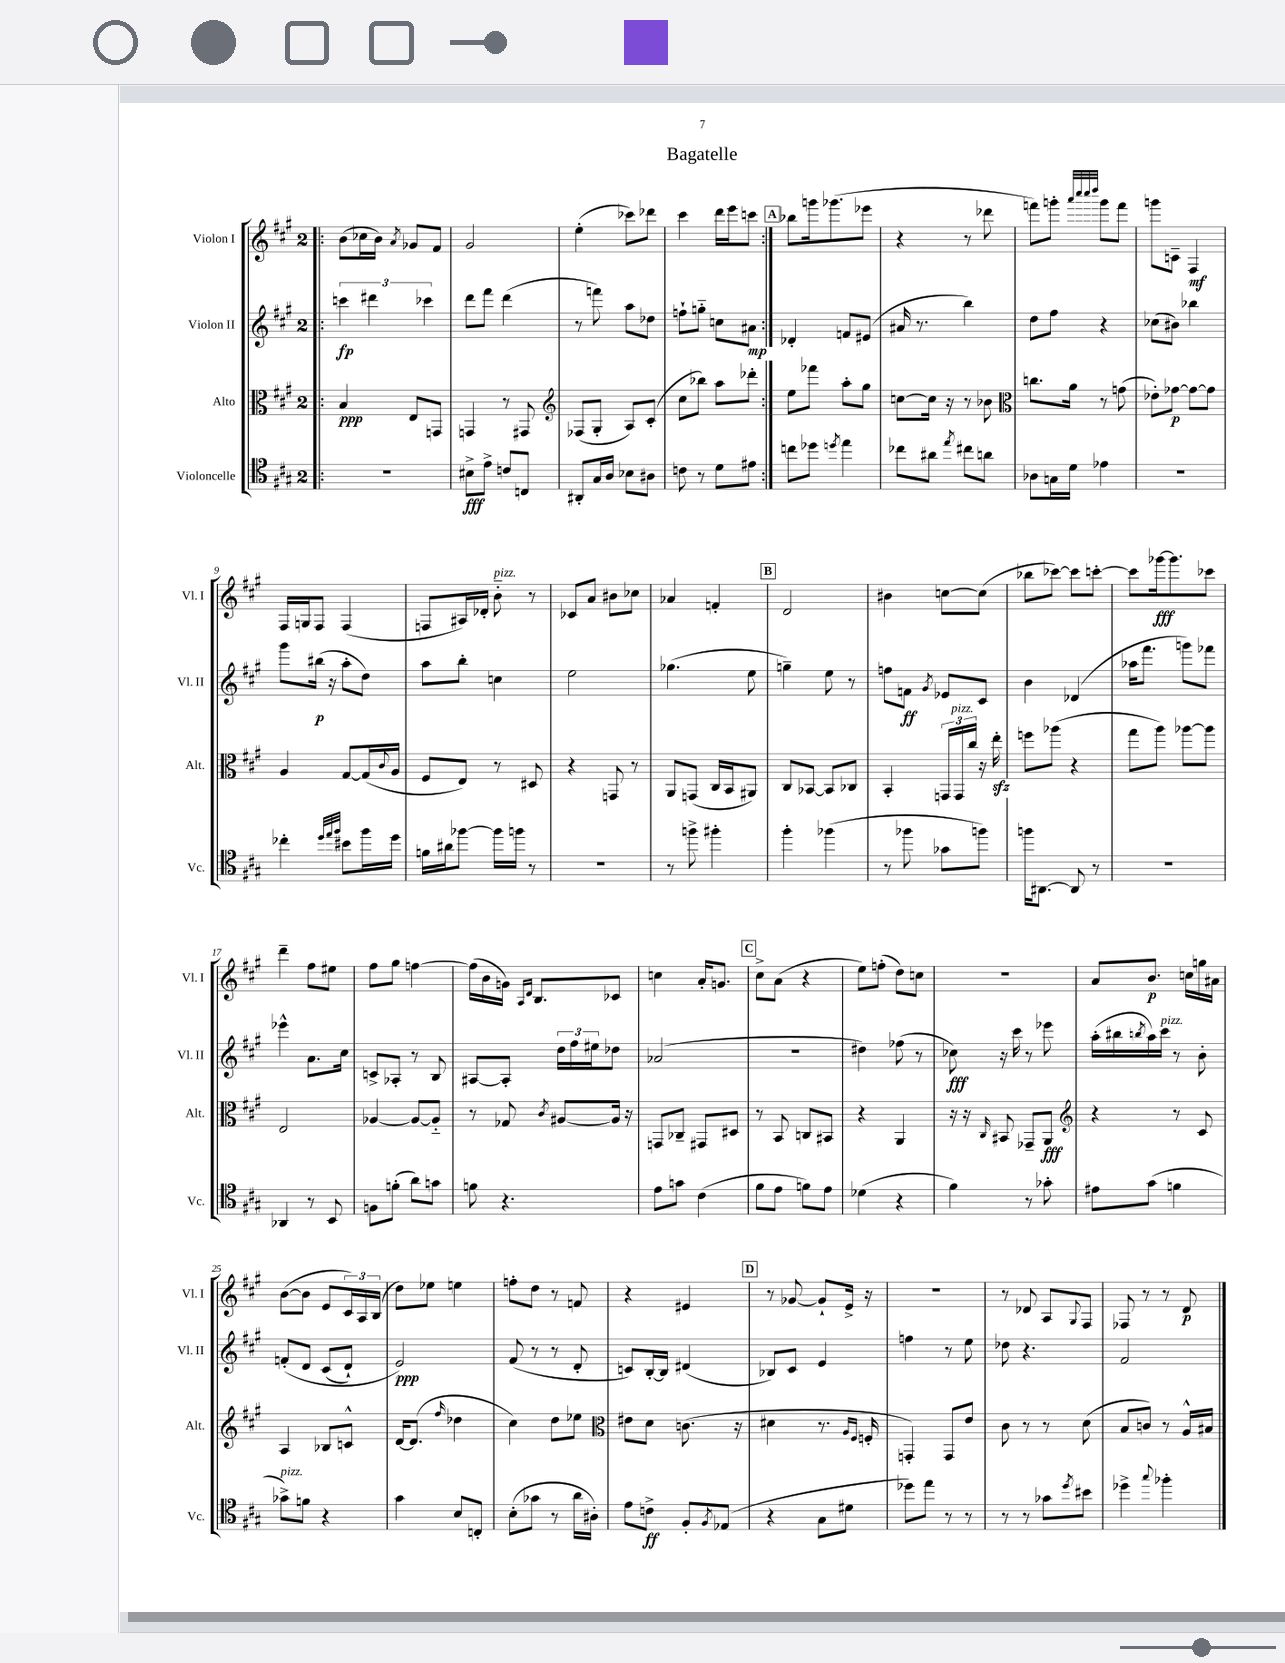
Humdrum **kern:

**kern	**kern	**kern	**kern
*staff4	*staff3	*staff2	*staff1
*clefC4	*clefC3	*clefG2	*clefG2
*k[f#c#g#]	*k[f#c#g#]	*k[f#c#g#]	*k[f#c#g#]
*M2/4	*M2/4	*M2/4	*M2/4
=!|:	=!|:	=!|:	=!|:
2r	4B	6ccc	(8b
.	.	.	16cc-
.	.	6ddd#	.
.	.	.	16b)
.	.	.	8qa
.	8E	.	8g-
.	.	6ccc-	.
.	8GG	.	8f#
=	=	=	=
8B#^	4GG	8ddd	2g#
8e^	.	8fff#	.
8c	8r	(4ddd	.
8C	8GG#	.	.
=	=	=	=
*	*clefG2	*	*
8AA#'	(8F-	8r	(4ee'
16G#	8G#'	8fff)	.
16A	.	.	.
8B-	8A)	8aa	8ccc-)
8A#	(8c#'	8dd-	8ddd-
=	=	=	=
8c	8cc#	8ff`	4ccc#
8r	8bb-)	8gg'~	.
8d	8aa	8cc	16ddd
.	.	.	16eee
8e#	8ddd-'	8a#	8ccc
=:|!	=:|!	=:|!	=:|!
8cc	8ee	4d-'	8bb-
8dd-	8fff-	.	16ggg
.	.	.	(8.ggg-
8qdd	.	.	.
4ee	8aa'	8f	.
.	8gg#	(8e#	8eee-
=	=	=	=
8cc-	[8cc	16a#	4r
.	.	8.r	.
8a#	16cc]	.	.
.	16r	.	.
8qee	.	.	.
8cc#	8r	4bb)	8r
8a	8b-	.	8ddd-
=	=	=	=
*	*clefC3	*	*
8A-	8.cc	8dd	8fff)
16G	.	8ff#	8ggg'
16d	16a	.	.
.	.	.	32qqaaa
.	.	.	32qqcccc#
.	.	.	32qqcccc#
.	.	.	32qqdddd
4e-	8r	4r	8ggg
.	(8g	.	8fff
=	=	=	=
2r	8e-')	(8cc-	8ggg
.	[8g-	8b#)	8c~
.	8g-_	4bb-	4F#
.	8g-]	.	.
=	=	=	=
4cc-'	4A	8ggg#	16F#
.	.	.	16G
.	.	(16bb#	8F#
.	.	16r	.
32qqdd	.	.	.
32qqee	.	.	.
32qqff#	.	.	.
8b#	[8G#	8aa'	(4F#
16ff#	(16G#]	8dd)	.
.	8qqc#	.	.
16dd	16A	.	.
=	=	=	=
16f	8F#	8aa	8F
16a#	.	.	.
[8ff-	8E)	8bb'	16A#)
.	.	.	16d-'
16ff-]	8r	4cc	8b'~
16ff	.	.	.
8r	8D#	.	8r
=	=	=	=
2r	4r	2ee	8c-
.	.	.	8a
.	8GG	.	8b#
.	8r	.	8cc-
=	=	=	=
8r	8AA	(4.gg-	4a-
8ff^	(8GG	.	.
4ff#'	16C#	.	4f'
.	16BB	.	.
.	8AA#)	8ee	.
=	=	=	=
4ff#'	8C#	4gg~)	2d
.	[8BB-	.	.
(4ff-	8BB-]	8ee	.
.	8C-	8r	.
=	=	=	=
8r	4BB'	8ff	4b#
8ff-	.	8f	.
.	.	8qg#	.
8g-	24GG	8e-	[8cc
.	24GG	.	.
.	24cc#	.	.
8ff)	16r	8c#	(8cc]
.	16ee'	.	.
=	=	=	=
16ff	8ff	4b	8bb-
[8.AA#	.	.	.
.	(8aa-	.	[8ccc-)
8AA#]	4r	(4d-	8ccc-]
8r	.	.	[8ccc'
=	=	=	=
2r	8gg#	16aa-	8ccc]
.	.	8.fff#	.
.	8aa)	.	[16ggg-
.	.	.	8.ggg-]
.	[8aa-	8ggg)	.
.	8aa-]	8fff-	8ccc-
=	=	=	=
4AA-	2E	4eee-^^	4ddd~
8r	.	8.a	8ff#
8BB	.	.	8ee#
.	.	16cc#	.
=	=	=	=
8F	[4A-	8c^	8ff#
(8f'	.	8A-'	8gg#
8a)	8A-_	8r	[4ff
8g	8A-'~]	8B	.
=	=	=	=
8f	8r	[8A#	(16ff]
.	.	.	16b
4.r	8G-	8A#']	16g)
.	.	.	16qqA
.	.	.	16qqd
.	.	.	8.B
.	8qc#	.	.
.	[8A#	24dd	.
.	.	24ff#	.
.	.	24ee#	.
.	16A#]	8dd-	8c-
.	16r	.	.
=	=	=	=
8e	8GG	(2a-	4cc
8g	8C-~	.	.
(4c#	8GG#	.	16a'
.	.	.	8.g
.	8D#	.	.
=	=	=	=
8f#	8r	2r	8cc#^
8e	8BB	.	(8a
8f)	8C	.	4r
8e	8BB#	.	.
=	=	=	=
(4d-	4r	4dd#)	8ee)
.	.	.	(8ff'
4r	4AA	(8ff-	8dd)
.	.	8r	8cc
=	=	=	=
4f#)	16r	8cc-)	2r
.	16r	.	.
.	16qqC#	.	.
.	8BB#	16r	.
.	.	16ccc#	.
8r	8GG-~	8r	.
8g-'	8AA	8eee-	.
=	=	=	=
*	*clefG2	*	*
8e#	4r	(16aa'	8a
.	.	16bb#	.
.	.	8qbb	.
(8g#	.	16aa)	8.b
.	.	16ccc#	.
4f	8r	8r	.
.	.	.	16cc
.	8c#	8b'	16gg
.	.	.	16a#
=	=	=	=
8g-^)	4A	&(8f'	([8b
8f	.	8d	8b]
4r	8B-	(8c#	8e
.	8c^^	8d`)	24c#)
.	.	.	24A
.	.	.	(24B
=	=	=	=
4g#	[16d	2e&)	8dd)
.	(8.d]	.	.
.	.	.	8ee-
.	16qqff#	.	.
8B	4dd-	.	4ee
8C'	.	.	.
=	=	=	=
(8B'	4cc#)	(8f#	8ff'
8g-	.	8r	8dd
8r	8dd	8r	8r
16a	8ee-	8d'	8f
16A#')	.	.	.
=	=	=	=
*	*clefC3	*	*
8e	8e#	8c)	4r
8c^	8d	[16B'	.
.	.	16B]	.
8F#'	(8.c	(4d#	4e#
8qF#	.	.	.
(8E-	.	.	.
.	16r	.	.
=	=	=	=
4r	4d#	8B-)	8r
.	.	8c#	[8g-
8G#	8.r	4e	8g-`]
8d#	.	.	16e^
.	16qqA	.	.
.	16qqF#	.	.
.	16F'	.	16r
=	=	=	=
8dd-)	4GG')	4ff	2r
8ee	.	.	.
8r	8GG	8r	.
8r	8e	8ee	.
=	=	=	=
8r	8c#	8dd-	8r
8r	8r	4.r	8d-
8g-	8r	.	8A
8qdd	.	.	8qqG#
8b#	(8d	.	8F#
=	=	=	=
4dd-^	8B	2f#	8F-
.	8c)	.	8r
8qqgg#	.	.	.
4ff-'	8r	.	8r
.	16A^^	.	8d
.	16B#	.	.
==	==	==	==
*-	*-	*-	*-
